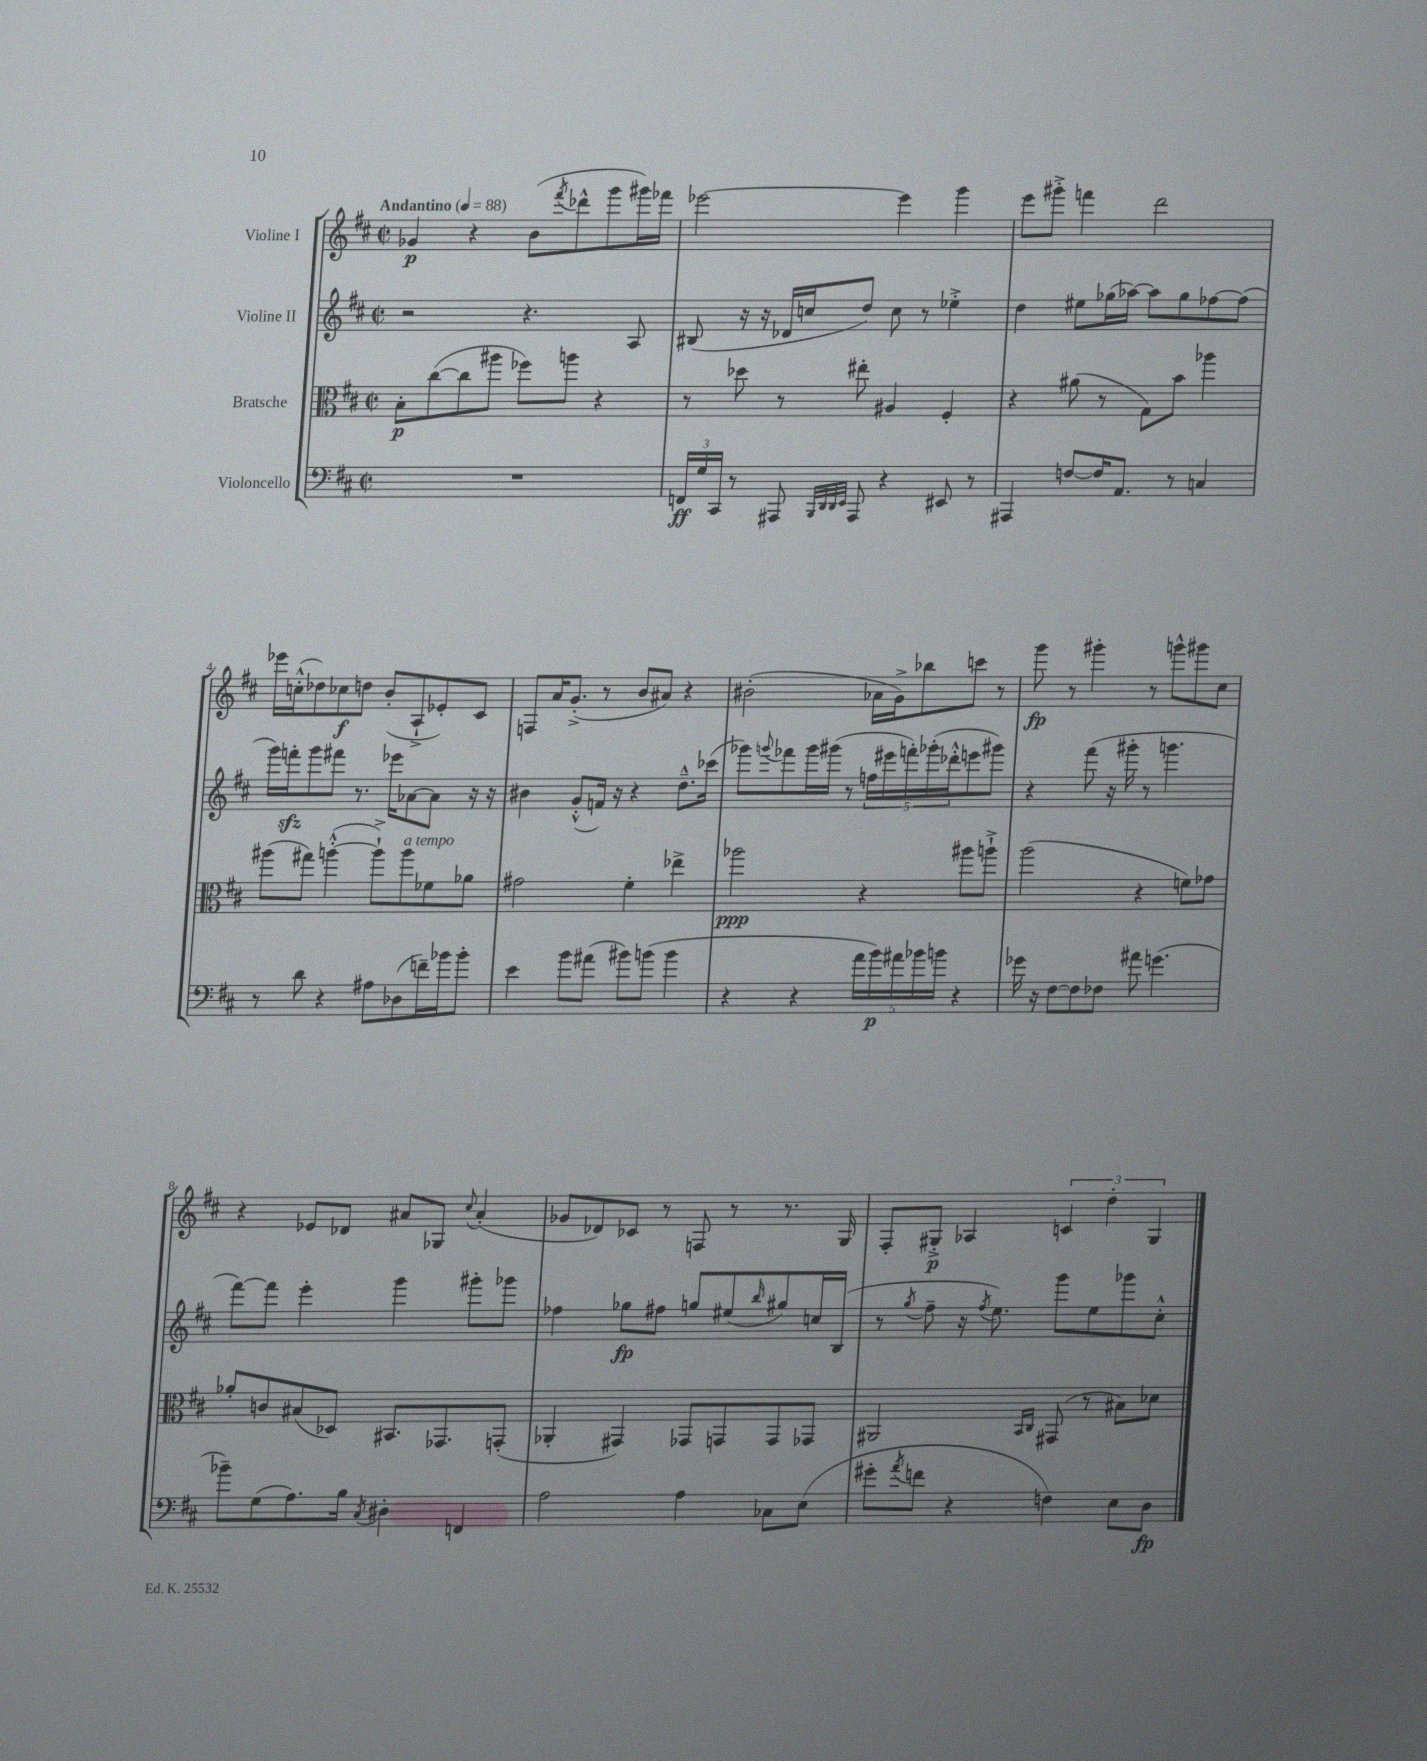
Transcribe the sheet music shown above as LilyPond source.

<<
\new StaffGroup <<
\new Staff = "s0" \with { instrumentName = "Violine I" } {
    \clef treble \key d \major \defaultTimeSignature \time 2/2 \tempo "Andantino" 4 = 88
    ges'4\p r4 b'8( \acciaccatura { fis'''8 } des'''8-^ g'''8 gis'''16) fes'''16 |
    ees'''2~ ees'''4 g'''4 |
    e'''8 gis'''8-.-> f'''4 d'''2 |
    ees'''16 c''16-.-^( des''8) ces''8\f d''8 b'8-.( a8-!-> ees'8-.) cis'8 |
    f8 a'16 g'8.-.->( r8 b'8 ais'8) r4 |
    bis'2-.( aes'16 g'16->) bes''8 c'''8 r8 |
    g'''8\fp r8 gis'''4-. r8 g'''8-^ gis'''8 cis''8 |
    r4 ees'8 des'8 ais'8 ges8 \appoggiatura { cis''8 } ais'4-.( |
    ges'8 des'8) ces'8 r8 f8 r8 r8. g16 |
    fis8-. gis8-.->\p aes4 \tuplet 3/2 { c'4 d''4-. gis4 } \bar "|." |
}
\new Staff = "s1" \with { instrumentName = "Violine II" } {
    \clef treble \key d \major \defaultTimeSignature \time 2/2
    r2 r4. a8 |
    bis8( r16 r16 des'16 c''16 d''8) c''8 r8 ees''4-.-> |
    d''4 eis''8 ges''16( aes''16~) aes''8 ges''8 fes''8~ fes''8( |
    g'''16) f'''16-.\sfz g'''8 fis'''8 r8. ees'''16 aes'8~ aes'8 r16 r16 |
    bis'4 g'8-.-^( f'16) r16 r4 d''8.---^ ces'''16( |
    ges'''8) \appoggiatura { g'''8 } fes'''8 g'''16 gis'''16( r8 \tuplet 5/4 { f''16 eis'''16 f'''16-.) ges'''16-.( des'''16-.-^ } e'''8 gis'''8) |
    r4 fis'''8( r16 gis'''16-. r8 g'''4. |
    fis'''8~) fis'''8 e'''4-. g'''4 gis'''8-. ges'''8 |
    fes''4 ges''8\fp fis''8 g''8 eis''8( \grace { b''16 } gis''8) c''16 b16( |
    r8 \acciaccatura { g''8 } fis''8-- r16 \acciaccatura { fis''8 } e''8.) g'''8 e''8 ges'''8 cis''8-.-^ \bar "|." |
}
\new Staff = "s2" \with { instrumentName = "Bratsche" } {
    \clef alto \key d \major \defaultTimeSignature \time 2/2
    b8-.\p cis''8~( cis''8 ais''8 fes''8) a''8 r4 |
    r8 des''8 r8 eis''8-. ais4 fis4-. |
    r4 ais'8( r8 g8) b'8 aes''4 |
    ais''8( gis''8) a''4~-.-^( a''8-!->) a''8^\markup { \italic "a tempo" } fes'8 aes'8 |
    gis'2 fis'4-. ees''4-> |
    aes''2\ppp r4 ais''8 a''8-!-> |
    a''2( r4 f'8) ges'8 |
    aes'8-. c'8 bis8( des8) bis,8. ges,8. g,8-.( |
    aes,4-. gis,4) ges,8 g,8 g,8 ges,8 |
    ais,2 \grace { b,16 cis16 } gis,8( r8 bis8) des'8 \bar "|." |
}
\new Staff = "s3" \with { instrumentName = "Violoncello" } {
    \clef bass \key d \major \defaultTimeSignature \time 2/2
    R1 |
    \tuplet 3/2 { f,16\ff g16 cis,16 } r8 ais,,8 \grace { b,,32 d,32 d,32 e,32 } ais,,8 r4 eis,8 r8 |
    ais,,4 f8~ f16 a,8. r8 c4 |
    r8 d'8 r4 ais8 des8( f'16--) bes'16 bes'8-. |
    e'4 b'8 ais'8( bis'8) b'8( b'4 |
    r4 r4 \tuplet 5/4 { a'16 b'16\p) ais'16 bes'16 b'16 } r4 |
    ges'16 r16 fis8~ fis8 fes8 ais'8 g'4.( |
    bes'8--) g8( a8.) b16 \acciaccatura { cis8 } dis4-. f,4 |
    a2 a4 ces8 e8( |
    gis'8-. \acciaccatura { a'8 } f'8 r4 f4) e8 d8\fp \bar "|." |
}
>>
>>
